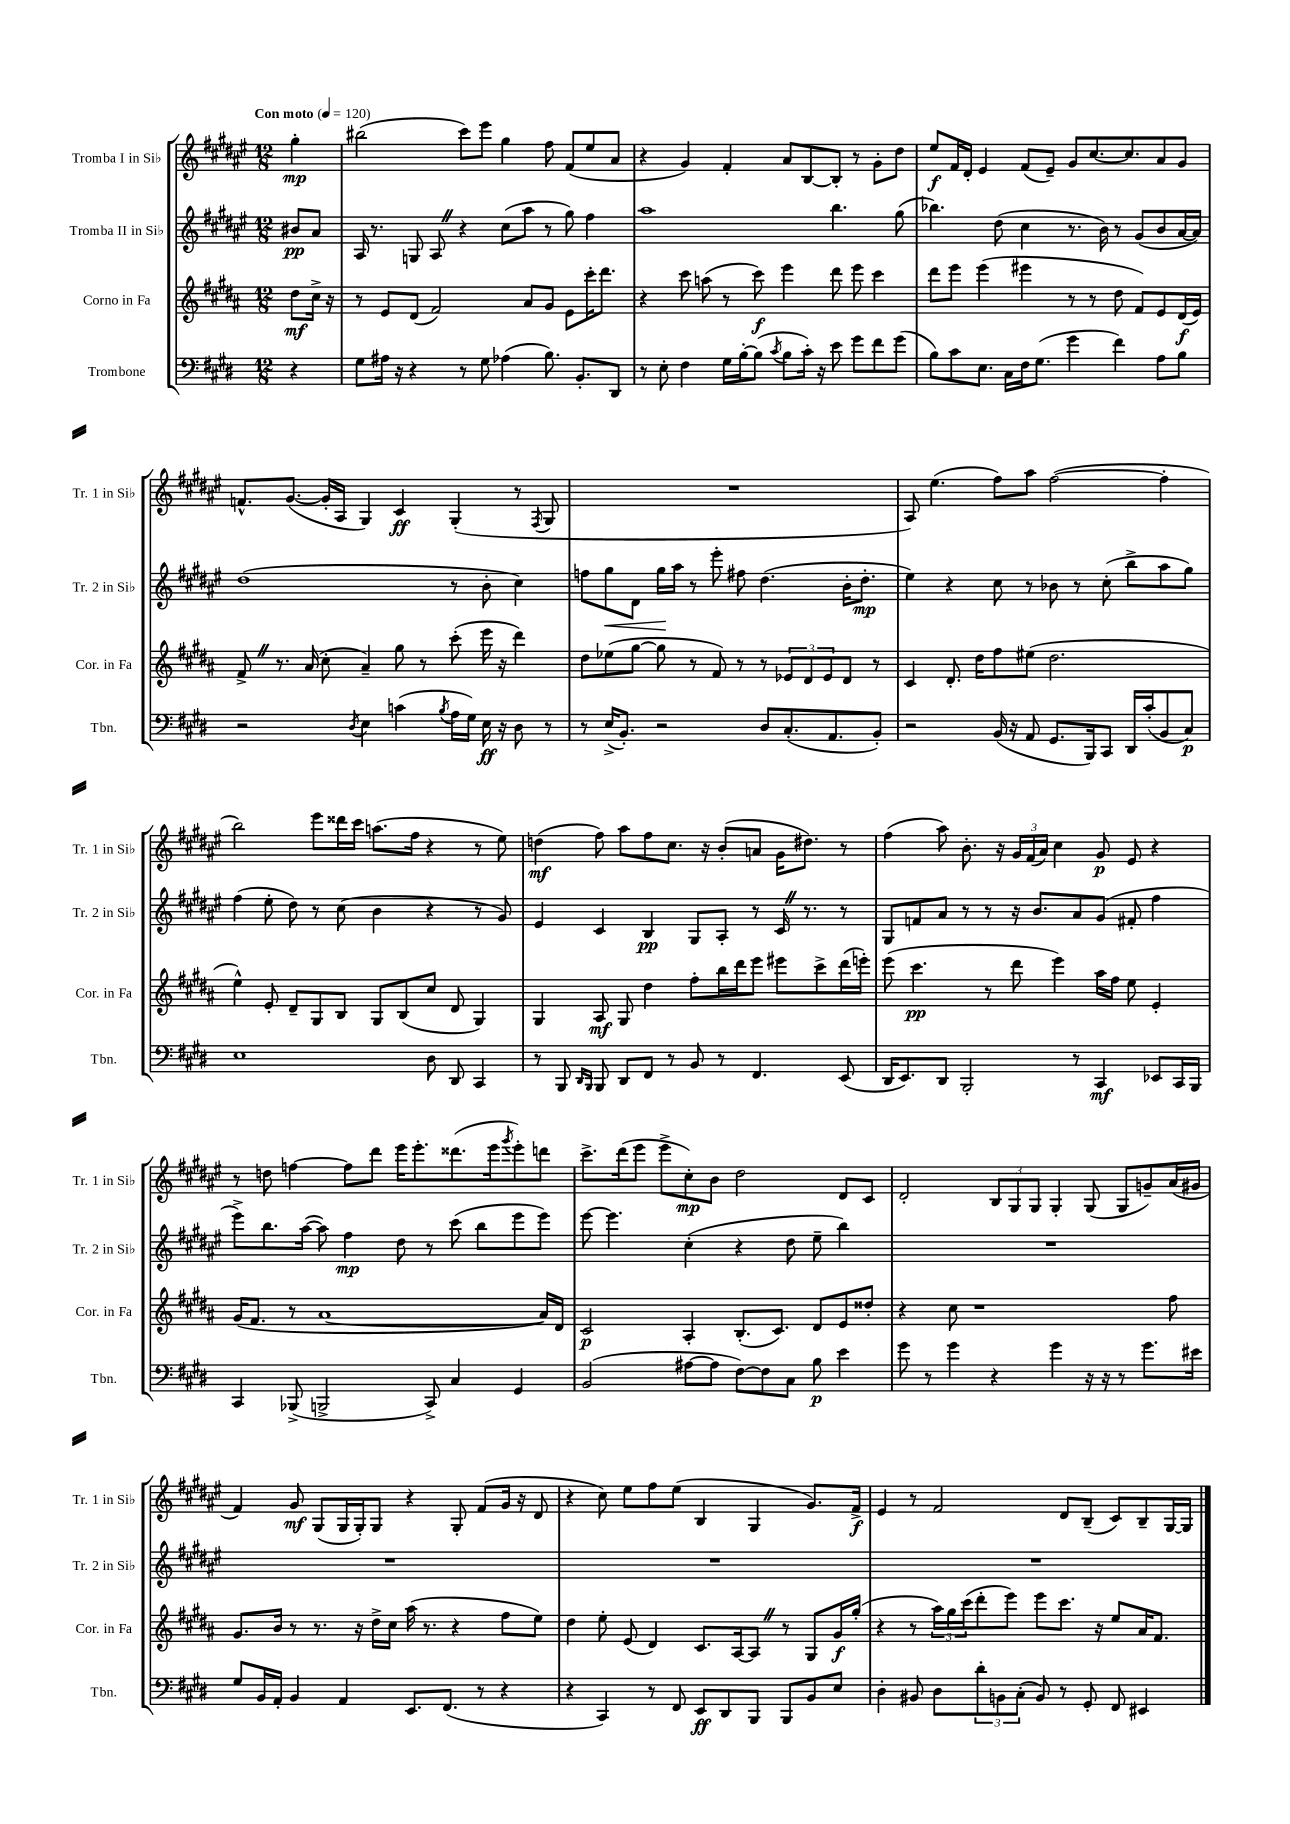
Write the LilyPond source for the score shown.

<<
\new StaffGroup <<
\new Staff = "s0" \with { instrumentName = "Tromba I in Sib" shortInstrumentName = "Tr. 1 in Sib" } {
    \clef treble \key fis \major \numericTimeSignature \time 12/8 \partial 4 \tempo "Con moto" 4 = 120
    gis''4-.\mp |
    bis''2( cis'''8) eis'''8 gis''4 fis''8 fis'8( eis''8 ais'8 |
    r4 gis'4) fis'4-. ais'8 b8~ b8-. r8 gis'8-. dis''8 |
    eis''8\f fis'16 dis'16-. eis'4 fis'8( eis'8--) gis'8 cis''8.~ cis''8. ais'8 gis'8 |
    f'8.-^ gis'8.~( gis'16-. ais16 gis4) cis'4\ff gis4-.( r8 \acciaccatura { fis8 } gis8 |
    R1. |
    ais8) eis''4.( fis''8) ais''8 fis''2~( fis''4-. |
    b''2) eis'''8 disis'''16 cis'''16 a''8.( fis''16 r4 r8 eis''8) |
    d''4\mf( fis''8) ais''8 fis''8 cis''8. r16 b'8-.( a'8 gis'16 dis''8.) r8 |
    fis''4( ais''8) b'8.-. r16 \tuplet 3/2 { gis'16 fis'16( ais'16) } cis''4 gis'8\p eis'8 r4 |
    r8 d''8 f''4~ f''8 dis'''8 eis'''16 eis'''8.-. disis'''8.( eis'''16 \acciaccatura { gis'''8 } eis'''8-.) d'''8 |
    cis'''8.-> dis'''16( eis'''8 eis'''8-> cis''8-.\mp) b'8 dis''2 dis'8 cis'8 |
    dis'2-. \tuplet 3/2 { b8 gis8 gis8 } gis4-. gis8( gis8 g'8--) ais'16( gis'16 |
    fis'4) gis'8\mf gis8( gis16 gis16-.) gis8 r4 gis8-. fis'8( gis'16 r16 dis'8 |
    r4 cis''8) eis''8 fis''8 eis''8( b4 gis4 gis'8.) fis'16->\f |
    eis'4 r8 fis'2 dis'8 b8--( cis'8) b8-- gis16~ gis16 \bar "|." |
}
\new Staff = "s1" \with { instrumentName = "Tromba II in Sib" shortInstrumentName = "Tr. 2 in Sib" } {
    \clef treble \key fis \major \numericTimeSignature \time 12/8 \partial 4
    bis'8\pp ais'8 |
    ais16 r8. g8 ais8 \once \override BreathingSign.text = \markup { \musicglyph "scripts.caesura.straight" } \breathe r4 cis''8( ais''8 r8 gis''8) fis''4 |
    ais''1 b''4. gis''8( |
    bes''4.) dis''8( cis''4 r8. b'16) r8 gis'8( b'8 ais'16~ ais'16) |
    dis''1( r8 b'8-. cis''4) |
    f''8 gis''8\< dis'8 gis''16\! ais''16 r8 eis'''8-. fis''8 dis''4.( b'16-. dis''8.-.\mp |
    eis''4) r4 cis''8 r8 bes'8 r8 cis''8-.( b''8-> ais''8 gis''8) |
    fis''4( eis''8-. dis''8) r8 cis''8( b'4 r4 r8 gis'8) |
    eis'4 cis'4 b4\pp gis8 ais8-. r8 cis'16 \once \override BreathingSign.text = \markup { \musicglyph "scripts.caesura.straight" } \breathe r8. r8 |
    gis8 f'8 ais'8 r8 r8 r16 b'8. ais'8 gis'8( fis'8-. fis''4 |
    eis'''8->) b''8. ais''16~( ais''8) fis''4\mp dis''8 r8 cis'''8( b''8 eis'''8 eis'''8) |
    eis'''8~ eis'''4. cis''4-.( r4 dis''8 eis''8-- b''4) |
    R1. |
    R1. |
    R1. |
    R1. \bar "|." |
}
\new Staff = "s2" \with { instrumentName = "Corno in Fa" shortInstrumentName = "Cor. in Fa" } {
    \clef treble \key b \major \numericTimeSignature \time 12/8 \partial 4
    dis''8\mf cis''16-> r16 |
    r8 e'8 dis'8( fis'2) ais'8 gis'8 e'8 cis'''16-. dis'''8. |
    r4 cis'''8 a''8( r8 cis'''8\f) e'''4 dis'''8 e'''8 cis'''4 |
    dis'''8 e'''8 e'''4( eis'''4 r8 r8 dis''8 fis'8) e'8 dis'16\f( e'16) |
    fis'8-> \once \override BreathingSign.text = \markup { \musicglyph "scripts.caesura.straight" } \breathe r8. ais'16( cis''8-. ais'4--) gis''8 r8 cis'''8-.( e'''16 r16 dis'''4) |
    dis''8 ees''8( gis''8~ gis''8 r8 fis'8) r8 r8 \tuplet 3/2 { ees'8 dis'8 ees'8 } dis'8 r8 |
    cis'4 dis'8.-. dis''16 fis''8 eis''8( dis''2. |
    e''4-^) e'8-. dis'8-- gis8 b8 gis8 b8( cis''8 dis'8 gis4) |
    gis4 ais8\mf gis8 dis''4 fis''8-. b''16 dis'''16 e'''8 eis'''8 cis'''8-> dis'''16( e'''16-.) |
    e'''8( cis'''4.\pp r8 dis'''8 e'''4) ais''16 fis''16 e''8 e'4-. |
    gis'16( fis'8. r8 ais'1~ ais'16) dis'16 |
    cis'2\p ais4-. b8.-.( cis'8.) dis'8 e'8 disis''8-. |
    r4 cis''8 r1 fis''8 |
    gis'8. b'16 r8 r8. r16 dis''16-> cis''16 ais''16( r8. r4 fis''8 e''8) |
    dis''4 e''8-. e'8( dis'4) cis'8. ais16~ ais8 \once \override BreathingSign.text = \markup { \musicglyph "scripts.caesura.straight" } \breathe r8 gis8 gis'16\f gis''16-.( |
    r4 r8 \tuplet 3/2 { ais''16) gis''16 cis'''16( } dis'''8-. e'''8) e'''8 cis'''8. r16 e''8 ais'16 fis'8. \bar "|." |
}
\new Staff = "s3" \with { instrumentName = "Trombone" shortInstrumentName = "Tbn." } {
    \clef bass \key e \major \numericTimeSignature \time 12/8 \partial 4
    r4 |
    gis8 ais16 r16 r4 r8 gis8 aes4( b8.) b,8.-. dis,8 |
    r8 e8-. fis4 gis16 b16~-. b8( \acciaccatura { cis'8 } b8 cis'16-.) r16 e'8 gis'8 fis'8 gis'8( |
    b8) cis'8 e8. cis16 fis16 gis8.( gis'4 fis'4) a8 b8 |
    r2 \acciaccatura { dis8 } e4 c'4( \acciaccatura { b8 } a16 gis16) e16\ff r16 dis8 r8 |
    r8 e16->( b,8.-.) r2 dis8 cis8.-.( a,8. b,8-.) |
    r2 b,16( r16 a,8 gis,8. b,,16) cis,8 dis,16 cis'16-.( b,8 cis8\p) |
    e1 dis8 dis,8 cis,4 |
    r8 b,,8 \grace { dis,16 b,,16 } b,,8 dis,8 fis,8 r8 b,8 r8 fis,4. e,8( |
    dis,16 e,8.) dis,8 b,,2-. r8 cis,4\mf ees,8 cis,16 b,,16 |
    cis,4 bes,,8->( b,,2-> cis,8->) cis4 gis,4 |
    b,2( ais8~ ais8 fis8~) fis8 cis8 b8\p e'4 |
    gis'8 r8 gis'4 r4 gis'4 r16 r16 r8 gis'8. eis'16 |
    gis8 b,16 a,16-. b,4 a,4 e,8. fis,8.( r8 r4 |
    r4 cis,4) r8 fis,8 e,8\ff dis,8 b,,8 b,,8 b,8 e8 |
    dis4-. bis,8 dis8 \tuplet 3/2 { dis'8-. b,8 cis8-.( } b,8) r8 gis,8-. fis,8 eis,4 \bar "|." |
}
>>
>>
\layout { \context { \Score \remove "Bar_number_engraver" } }
